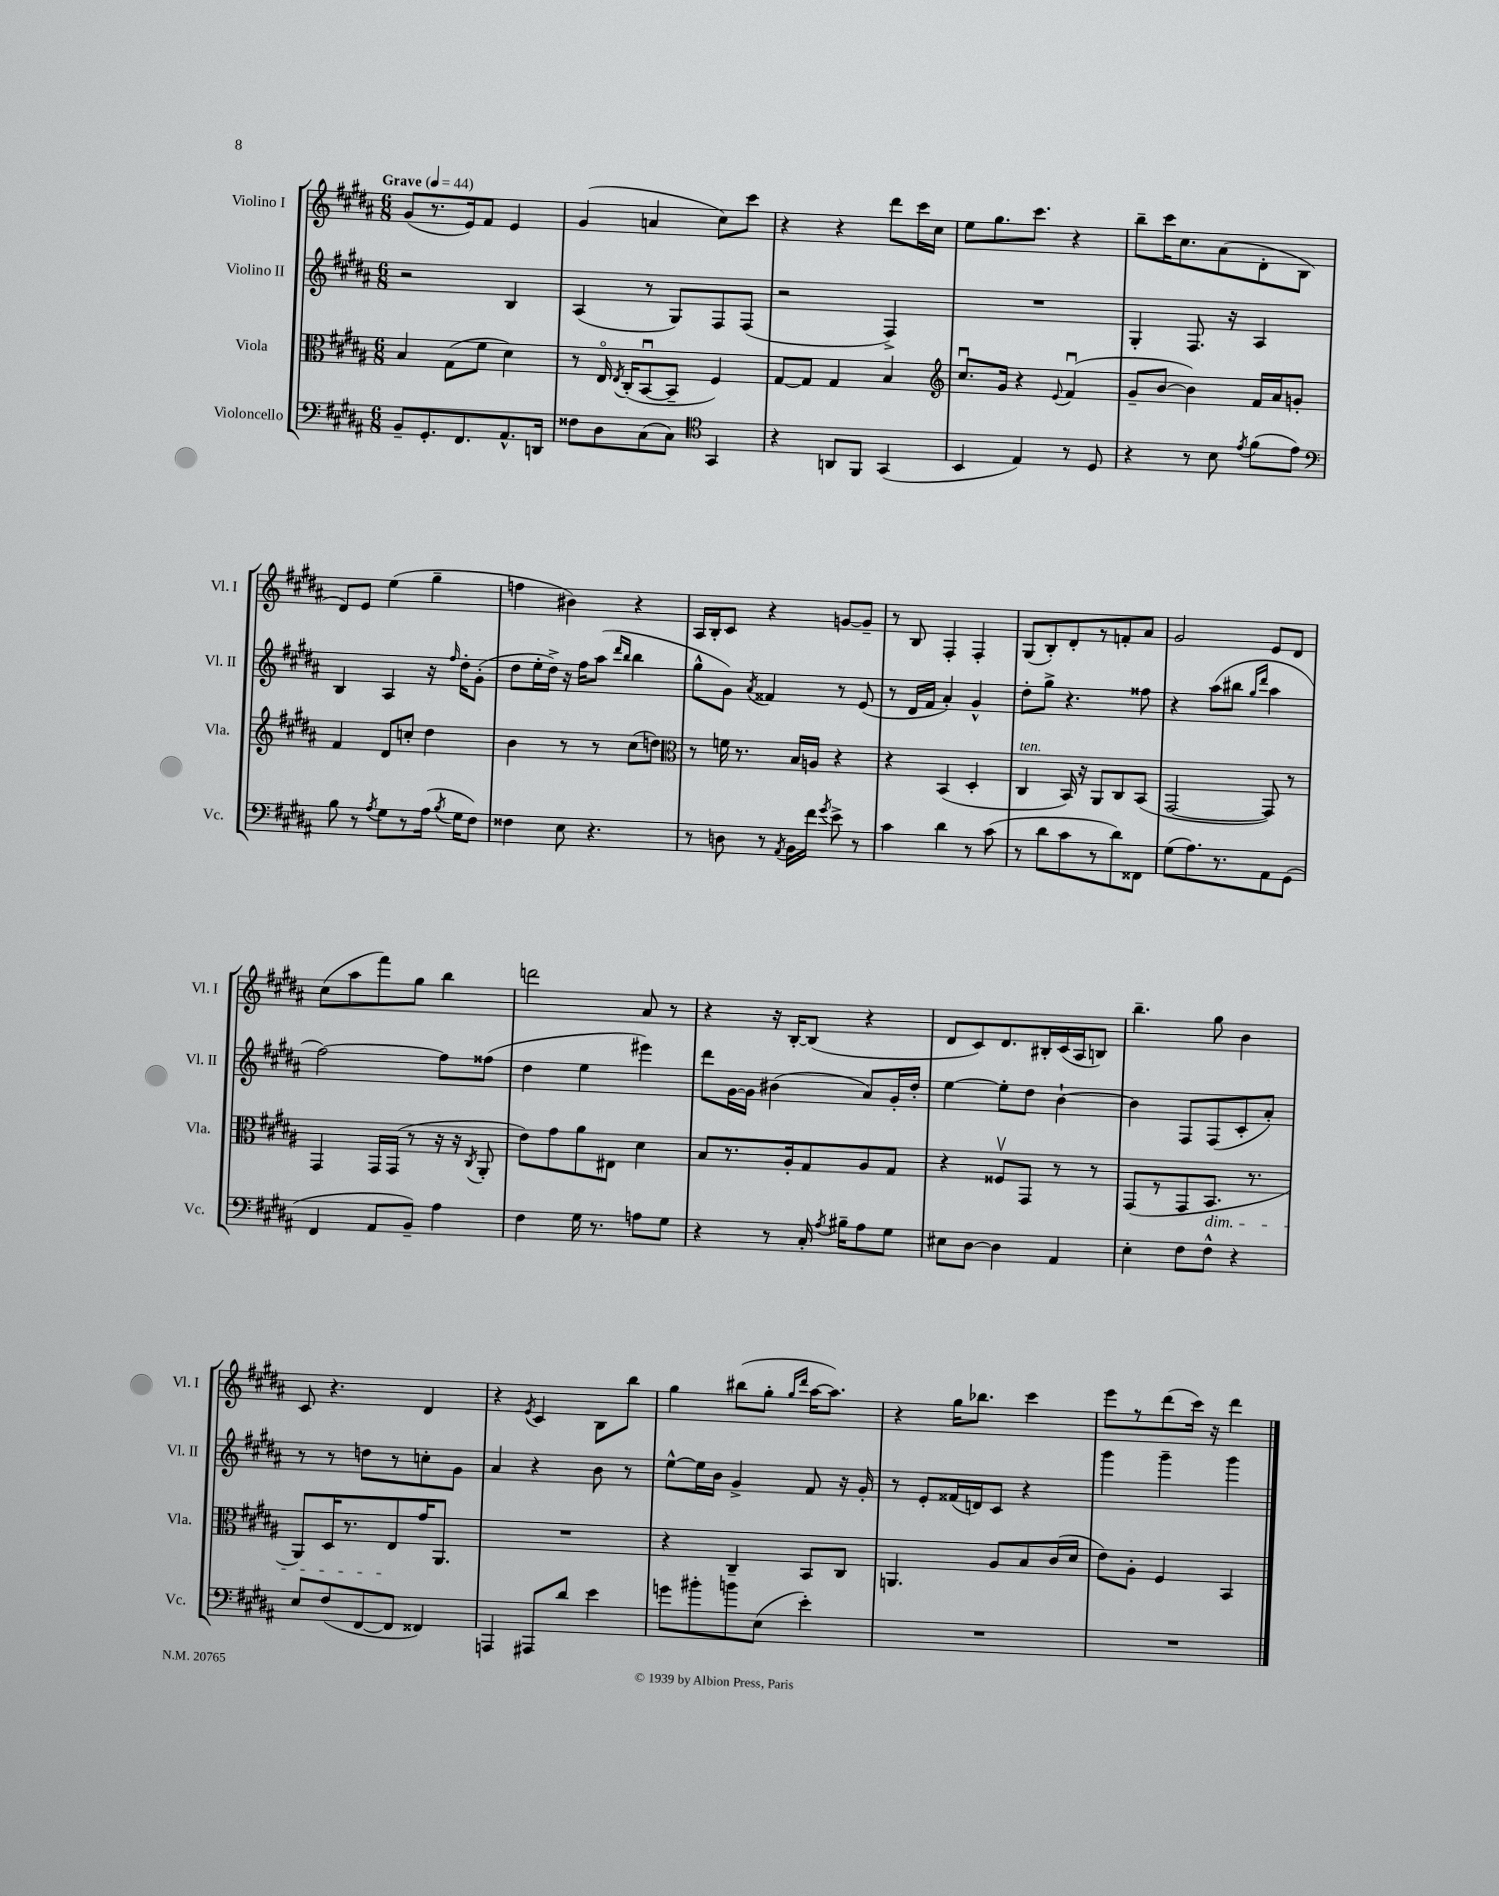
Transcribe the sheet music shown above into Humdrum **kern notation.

**kern	**kern	**kern	**kern
*part4	*part3	*part2	*part1
*staff4	*staff3	*staff2	*staff1
*I"Violoncello	*I"Viola	*I"Violino II	*I"Violino I
*I'Vc.	*I'Vla.	*I'Vl. II	*I'Vl. I
*clefF4	*clefC3	*clefG2	*clefG2
*k[f#c#g#d#a#]	*k[f#c#g#d#a#]	*k[f#c#g#d#a#]	*k[f#c#g#d#a#]
*M6/8	*M6/8	*M6/8	*M6/8
*MM44	*MM44	*MM44	*MM44
=1	=1	=1	=1
!	!	!	!LO:TX:a:B:t=Grave
8BB~/L	4B/	2r	(8g#/L
8.GG#'/	.	.	8.r
.	(8G#\L	.	.
8.FF#/	.	.	16e/k)
.	8f#\J	.	8f#/J
8.AA#^^/	4d#\)	4B/	4e/
16DDn/Jk	.	.	.
=2	=2	=2	=2
8F##X\L	8r	(4A#/	(4g#/
8D#\	16E/	.	.
.	8qE/	.	.
.	(16C#'/KL	.	.
(8C#\	[8BBu/	8r	4an/
8C#\J)	8BB~/J]	8G#/L)	.
*clefC4	*	*	*
4GG#/	4F#/)	8F#/	8cc#\L)
.	.	(8F#/J	8ccc#\J
=3	=3	=3	=3
4r	[8G#/L	2r	4r
.	8G#/J]	.	.
8AAn/L	4G#/	.	4r
8FF#/J	.	.	.
(4GG#/	4B/	4F#^/)	8ddd#\L
.	.	.	16ccc#\L
.	.	.	16cc#\JJ
=4	=4	=4	=4
*	*clefG2	*	*
4BB/	8.cc#u/L	2.r	8ee\L
.	.	.	8.gg#\
.	16g#/Jk	.	.
4E/)	4r	.	.
.	.	.	8.ccc#\J
.	8qqe/	.	.
8r	(4f#u/	.	4r
8D#/	.	.	.
=5	=5	=5	=5
4r	8g#~/L	4G#'/	8bb~\L
.	[8b/J	.	16ccc#\K
.	.	.	8.cc#\
8r	4b\])	8.F#/	.
8B\	.	.	(8a#\
.	.	16r	.
8qe/	.	.	.
(8f#\L	16f#/LL	4A#/	8d#'\
.	16a#/J	.	.
8e\J)	8gn'/J	.	8B\J
!!LO:LB:g=z
=6	=6	=6	=6
*clefF4	*	*	*
8B\	4f#/	4B/	8d#/L)
8r	.	.	8e/J
8qA#/	.	.	.
8G#\L	8d#/L	4A#/	(4ee\
8r	8ccn'/J	.	.
(16A#\Jk	4dd#\	16r	4gg#~\
8qB/	.	16qqff#/	.
16G#\KL	.	16dd#'\KL	.
8F#\J)	.	(8g#'\J	.
=7	=7	=7	=7
4F##X\	4b\	8dd#\L	4ffn\
.	.	16ee'\L	.
.	.	16dd#^\JJ)	.
8E\	8r	16r	4b#X\)
.	.	16ff#\KL	.
4.r	8r	(8aa#\J	.
.	.	16qqddd#/LL	.
.	.	16qqbb/JJ	.
.	(8cc#\L	4bb\	4r
.	8ddn\J)	.	.
=8	=8	=8	=8
*	*clefC3	*	*
8r	8r	8gg#^^\L	16A#/LL
.	.	.	16B'/J
8Dn\	16fn\	8g#\J)	8c#/J
.	8.r	.	.
.	.	8qa#/	.
8r	.	4f##X/	4r
8qAA#/	.	.	.
16BB\LL	16B/LL	.	.
16f#\JJ	16An/JJ	.	.
8qg#/	.	.	.
8e^\	4r	8r	[8gn/L
8r	.	(8e/	8g~/J]
=9	=9	=9	=9
4c#\	4r	8r	8r
.	.	16d#/LL	8B/
.	.	16f#/JJ	.
4d#\	(4BB/	4a#'/)	4F#'/
8r	4D#'/	4g#^^/	4F#'/
(8c#\	.	.	.
=10	=10	=10	=10
!	!LO:TX:a:i:t=ten.	!	!
8r	4C#/	8dd#'\L	(8G#/L
8d#\L	.	8gg#^\J	8B'/)
8c#\	16BB/)	4.r	8d#'/
.	16r	.	.
8r	8AA#/L	.	8r
8d#\)	8C#/	.	8fn'/
8FF##X\J	(8BB/J	8ff##X\	8a#/J
=11	=11	=11	=11
(8G#\L	[2GG#/	4r	2g#/
8.A#\)	.	.	.
.	.	(8aa#\L	.
8.r	.	.	.
.	.	8bb#X\J	.
.	.	16qqgg#/LL	.
.	.	16qqddd#/JJ	.
8AA#\	8GG#/])	4aa#\	8e/L
(8GG#\J	8r	.	8d#/J
!!LO:LB:g=z
=12	=12	=12	=12
4FF#/	4GG#/	[2ff#\)	(8cc#\L
.	.	.	8aa#\
8AA#/L	16GG#/LL	.	8fff#\)
.	(16GG#/JJ	.	.
8BB~/J)	8r	.	8gg#\J
4A#\	16r	8ff#\L]	4bb\
.	16r	.	.
.	8qC#/	.	.
.	8AA#'/	(8ff##X\J	.
=13	=13	=13	=13
4F#\	8e\L)	4dd#\	2dddn\
.	8g#\	.	.
16G#\	8a#\	4ee\	.
8.r	.	.	.
.	8E#X\J	.	.
8An\L	4d#\	4eee#X\)	8a#/
8G#\J	.	.	8r
=14	=14	=14	=14
4r	8B/L	8ddd#\L	4r
.	8.r	[16g#\L	.
.	.	16g#\JJ]	.
8r	.	(4b#X\	16r
.	16A#'/k	.	[16B'/KL
16C#'/	8G#/	.	(8B/J]
8qA#/	.	.	.
16B#X~\KL	.	.	.
8A#\	8A#/	8a#/L)	4r
8G#\J	8G#/J	16g#'/L	.
.	.	16dd#'/JJ	.
=15	=15	=15	=15
8E#X\L	4r	[4ee\	8d#/L
[8D#\J	.	.	8c#/)
4D#\]	8F##Xv/L	8ee'\L]	8.d#/
.	8GG#/J	8dd#\J	.
.	.	.	16B#X'/L
4AA#/	8r	[4b`\	(16c#/
.	.	.	16A#/J
.	8r	.	8Bn/J)
=16	=16	=16	=16
4E'\	(8GG#/L	4b\]	4.bb~\
.	8r	.	.
8F#\L	8GG#/	8F#/L	.
!	!LO:TX:b:i:t=dim.	!	!
8F#^^\J	8.BB/J	(8F#/	8gg#\
4r	.	8c#'/	4b\
.	8.r	.	.
.	.	8a#'/J)	.
!!LO:LB:g=z
=17	=17	=17	=17
8E/L	8AA#/L)	8r	8c#/
(8F#/	16D#/K	8r	4.r
.	8.r	.	.
[8FF#/	.	8ddn\L	.
8FF#/J]	8E/	8r	.
4FF##X/)	16g#/K	8ccn'\	4d#/
.	8.AA#/J	.	.
.	.	8g#\J	.
=18	=18	=18	=18
4AAAn/	2.r	4a#/	4r
.	.	.	8qe/
8AAA#X/L	.	4r	4c#/
8d#/J	.	.	.
4e\	.	8b\	8B\L
.	.	8r	8bb\J
=19	=19	=19	=19
8gn\L	4r	[8ee^^\L	4gg#\
8b#X'\	.	16ee\L]	.
.	.	16b\JJ	.
8bn\	4C#~/	4g#^/	(8bb#X\L
(8E\J	.	.	8gg#'\J
.	.	.	16qqgg#/LL
.	.	.	16qqddd#/JJ
4e'\)	8BB/L	8f#/	[16aa#\KL
.	.	.	8.aa#\J])
.	8C#/J	16r	.
.	.	16g#'/	.
=20	=20	=20	=20
2.r	4.AAn/	8r	4r
.	.	8e'/L	.
.	.	(16f##X/L	16gg#\KL
.	.	16dn/J)	8.bb-X\J
.	8A#/L	8c#/J	.
.	8B/	4r	4ccc#\
.	(16c#/L	.	.
.	16d#/JJ	.	.
=21	=21	=21	=21
2.r	8e\L)	4ggg#\	8eee\L
.	8A#'\J	.	8r
.	4F#/	4ggg#~\	(8ddd#\
.	.	.	16ccc#\Jk)
.	.	.	16r
.	4BB/	4ggg#\	4ddd#\
==	==	==	==
*-	*-	*-	*-
